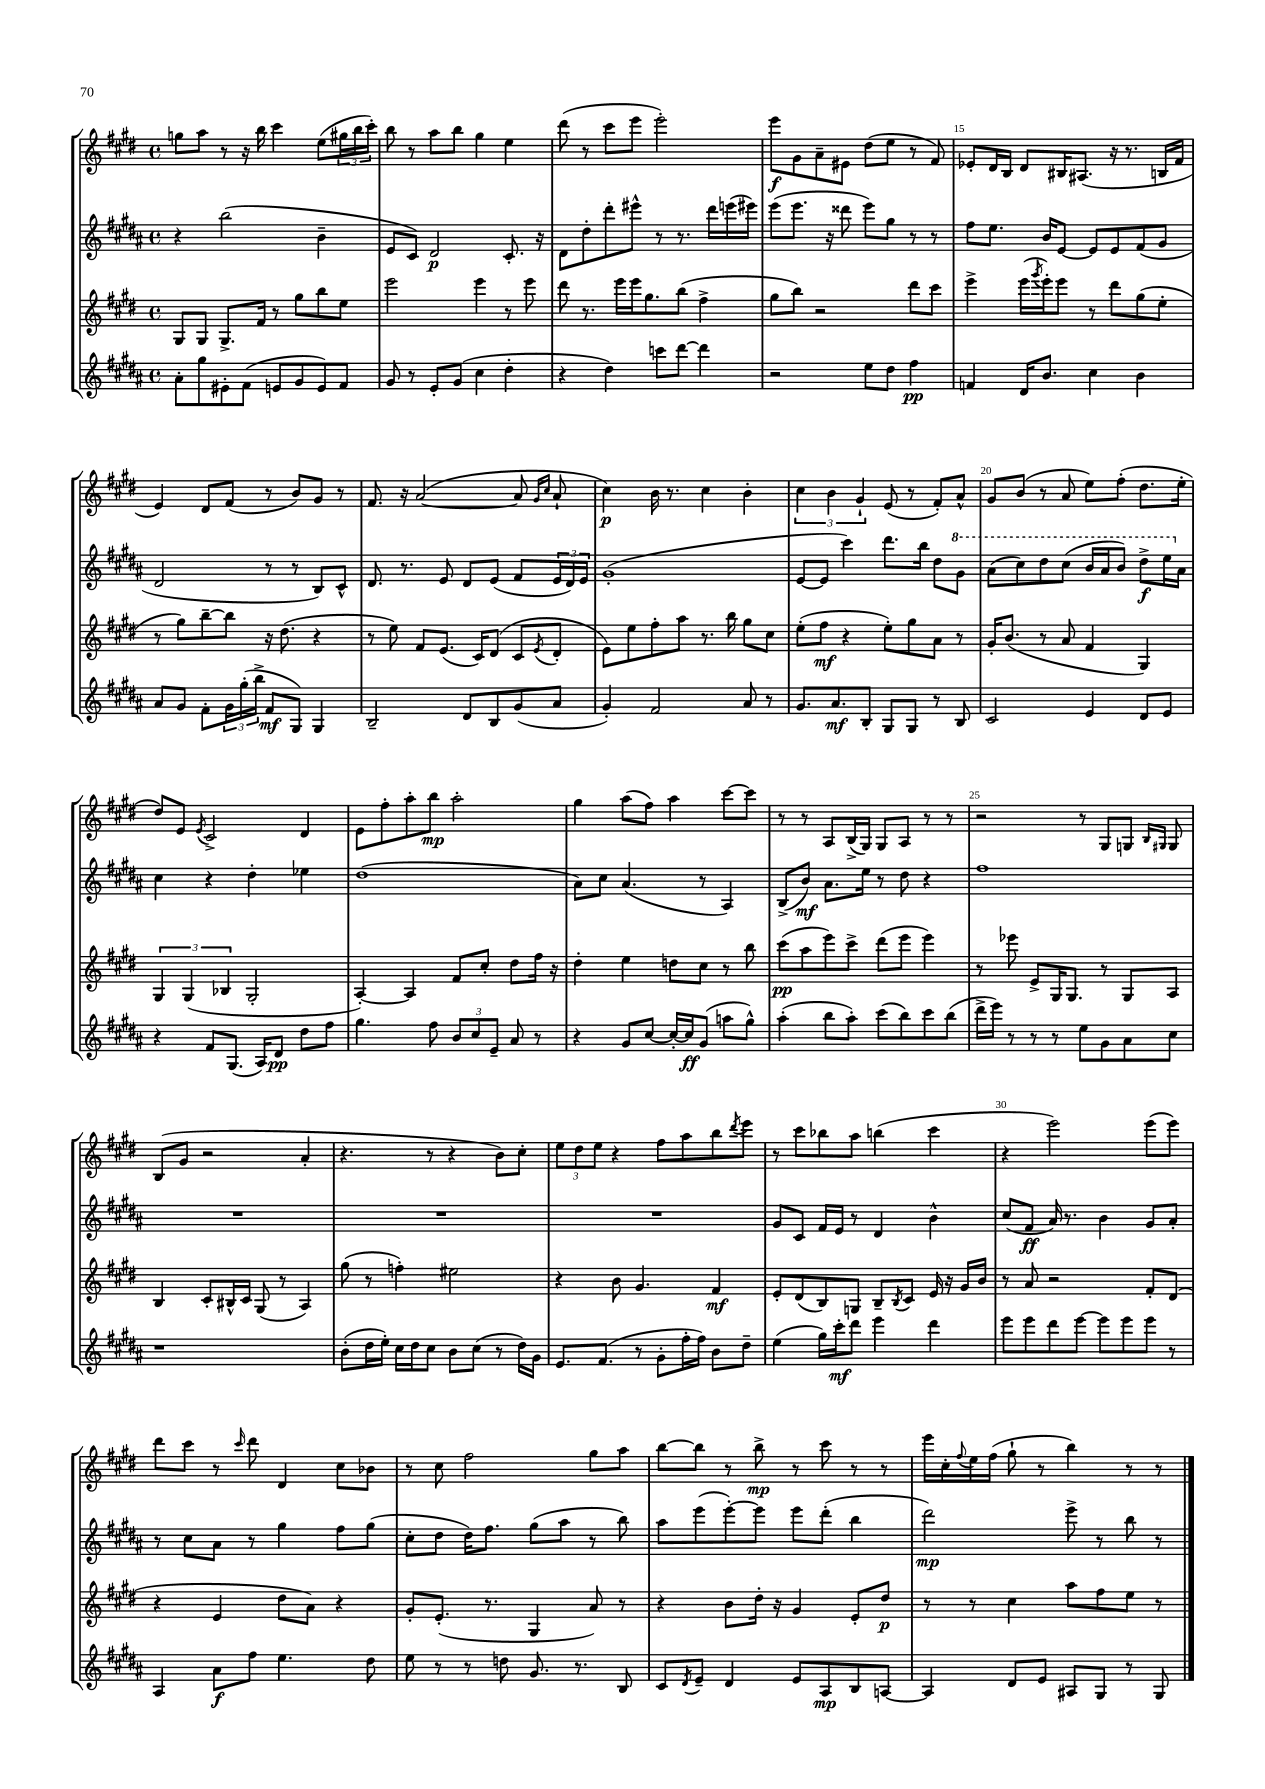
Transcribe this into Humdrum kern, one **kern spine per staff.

**kern	**kern	**kern	**kern
*staff4	*staff3	*staff2	*staff1
*clefG2	*clefG2	*clefG2	*clefG2
*k[f#c#g#d#a#]	*k[f#c#g#d#]	*k[f#c#g#d#a#]	*k[f#c#g#d#]
*M4/4	*M4/4	*M4/4	*M4/4
*met(c)	*met(c)	*met(c)	*met(c)
8a#'	8G#	4r	8gg
8gg#	8G#	.	8aa
8e#'	8.G#^	(2bb	8r
(8f#	.	.	16r
.	16f#	.	16bb
8e	8r	.	4ccc#
8g#	8gg#	.	.
8e)	8bb	4b~	(8ee
8f#	8ee	.	24gg#
.	.	.	24bb
.	.	.	24ccc#')
=	=	=	=
8g#	2eee	8e	8bb
8r	.	8c#)	8r
8e'	.	2d#	8aa
(8g#	.	.	8bb
4cc#	4eee	.	4gg#
4dd#'	8r	8.c#'	4ee
.	8eee	.	.
.	.	16r	.
=	=	=	=
4r	8ddd#	8d#	(8ddd#
.	8.r	8dd#'	8r
4dd#)	.	8ddd#'	8ccc#
.	16eee	.	.
.	16eee	8eee#^^	8eee
.	8.gg#	.	.
8ccc	.	8r	2eee')
[8ddd#	(8bb	8.r	.
4ddd#]	4ff#^	.	.
.	.	16ddd#	.
.	.	(16eee	.
.	.	16eee#)	.
=	=	=	=
2r	8gg#	(8eee	8eee
.	8bb)	8.eee	8g#
.	2r	.	8a~
.	.	16r	.
.	.	8ddd##	8e#
8ee	.	8eee)	(8dd#
8dd#	.	8gg#	8ee
4ff#	8ddd#	8r	8r
.	8ccc#	8r	8f#)
=	=	=	=
4f	4eee^	8ff#	8e-'
.	.	8.ee	16d#
.	.	.	16B
16d#	(16eee	.	8d#
.	8qggg#	.	.
8.b	16eee')	16b	.
.	8eee	[8e	16B#
.	.	.	(8.A#
4cc#	8r	8e]	.
.	8ddd#	8e	16r
.	.	.	8.r
4b	(8gg#	(8f#	.
.	8ee'	8g#	16B
.	.	.	16f#
=	=	=	=
8a#	8r	2d#	4e)
8g#	8gg#)	.	.
8f#'	[8bb~	.	8d#
24g#	8bb]	.	(8f#
(24gg#'	.	.	.
24bb^	.	.	.
8f#	16r	8r	8r
.	(8.dd#	.	.
8G#)	.	8r	8b)
4G#	4r	8B)	8g#
.	.	8c#^^	8r
=	=	=	=
2B~	8r	8.d#	8.f#
.	8ee)	.	.
.	.	8.r	16r
.	8f#	.	([2a
.	(8.e	8e	.
8d#	.	8d#	.
.	16c#)	.	.
8B	(8d#	(8e	.
(8g#	8c#	8f#	8a]
.	.	.	16qqg#
.	8qe	.	16qqcc#
8a#	8d#'	24e	8a`
.	.	24d#)	.
.	.	24e	.
=	=	=	=
4g#')	8e)	(1g#'	4cc#)
.	8ee	.	.
2f#	8ff#'	.	16b
.	.	.	8.r
.	8aa	.	.
.	8.r	.	4cc#
.	16bb	.	.
8a#	8gg#	.	4b'
8r	8cc#	.	.
=	=	=	=
8.g#	(8ee'	[8e	6cc#
.	8ff#	8e]	.
.	.	.	6b
8.a#	.	.	.
.	4r	4ccc#)	.
.	.	.	6g#`
8B'	.	.	.
8G#	8ee')	8.ddd#	(8e
8G#	8gg#	.	8r
.	.	16bb	.
8r	8a	8dd#	8f#')
8B	8r	8gg#	8a^^
=	=	=	=
2c#	16g#'	(8aa#	8g#
.	(8.b	.	.
.	.	8ccc#)	(8b
.	8r	8ddd#	8r
.	8a	(8ccc#	8a
4e	4f#	16bb	8ee)
.	.	16aa#	.
.	.	8bb)	(8ff#'
8d#	4G#)	8ddd#^	8.dd#
8e	.	16eee	.
.	.	16a#	16ee'
=	=	=	=
4r	6G#	4cc#	8dd#)
.	.	.	8e
.	(6G#	.	.
.	.	.	8qe
8f#	.	4r	2c#^
.	6B-	.	.
(8.G#	.	.	.
.	2G#'	4dd#'	.
16A#)	.	.	.
8d#	.	.	.
8dd#	.	4ee-	4d#
8ff#	.	.	.
=	=	=	=
4.gg#	[4A')	(1dd#	8e
.	.	.	8ff#'
.	4A]	.	8aa'
8ff#	.	.	8bb
12b	8f#	.	2aa'
12cc#	.	.	.
.	8cc#'	.	.
12e~	.	.	.
8a#	8dd#	.	.
8r	16ff#	.	.
.	16r	.	.
=	=	=	=
4r	4dd#'	8a#)	4gg#
.	.	8cc#	.
8g#	4ee	(4.a#	(8aa
[8cc#	.	.	8ff#)
16cc#'_	8dd	.	4aa
16cc#]	.	.	.
(8g#	8cc#	8r	.
8aa	8r	4A#)	[8ccc#
8gg#^^)	8bb	.	8ccc#]
=	=	=	=
(4aa#'	(8ccc#	(8B^	8r
.	8aa	8b)	8r
8bb	8eee)	8.a#	8A
8aa#')	8ccc#^	.	(16B^
.	.	16ee	16G#)
(8ccc#	(8ddd#	8r	8G#
8bb)	8eee	8dd#	8A
8ccc#	4eee)	4r	8r
(8bb	.	.	8r
=	=	=	=
16ddd#^	8r	1ff#	2r
16eee)	.	.	.
8r	8eee-	.	.
8r	8e^	.	.
8r	16G#	.	.
.	8.G#	.	.
8ee	.	.	8r
8g#	8r	.	8G#
8a#	8G#	.	8G
.	.	.	16qqB
.	.	.	16qqG#
8cc#	8A	.	8G#
=	=	=	=
1r	4B	1r	(8B
.	.	.	8g#
.	8c#'	.	2r
.	16B#^^	.	.
.	16c#	.	.
.	(8G#	.	.
.	8r	.	.
.	4A)	.	4a'
=	=	=	=
(8b'	(8gg#	1r	4.r
16dd#	8r	.	.
16ee')	.	.	.
16cc#	4ff')	.	.
16dd#	.	.	.
8cc#	.	.	8r
8b	2ee#	.	4r
(8cc#	.	.	.
8r	.	.	8b)
16dd#)	.	.	8cc#'
16g#	.	.	.
=	=	=	=
8.e	4r	1r	12ee
.	.	.	12dd#
.	.	.	12ee
(8.f#	.	.	.
.	8b	.	4r
8r	4.g#	.	.
8g#'	.	.	8ff#
16ff#'	.	.	8aa
16ff#)	.	.	.
8b	4f#	.	8bb
.	.	.	8qddd#
8dd#~	.	.	8eee
=	=	=	=
(4ee	8e'	8g#	8r
.	(8d#	8c#	8ccc#
16gg#)	8B)	16f#	8bb-
16ccc#'	.	16e	.
8ddd#	8G	8r	8aa
4eee	8B~	4d#	(4bb
.	8qB	.	.
.	8c#	.	.
4ddd#	16e	4b^^	4ccc#
.	16r	.	.
.	16g#	.	.
.	16b	.	.
=	=	=	=
8eee	8r	(8cc#	4r
8eee	8a	8f#	.
8ddd#	2r	16a#)	2eee)
.	.	8.r	.
[8eee	.	.	.
8eee]	.	4b	.
8eee	.	.	.
8eee	8f#'	8g#	(8eee
8r	(8d#	8a#'	8eee)
=	=	=	=
4A#	4r	8r	8ddd#
.	.	8cc#	8ccc#
8a#	4e	8a#	8r
.	.	.	16qqccc#
8ff#	.	8r	8ddd#
4.ee	8dd#	4gg#	4d#
.	8a)	.	.
.	4r	8ff#	8cc#
8dd#	.	(8gg#	8b-
=	=	=	=
8ee	8g#'	8cc#'	8r
8r	(8.e'	8dd#	8cc#
8r	.	16dd#)	2ff#
.	8.r	8.ff#	.
8dd	.	.	.
8.g#	4G#	(8gg#	.
.	.	8aa#	.
8.r	.	.	.
.	8a)	8r	8gg#
8B	8r	8bb)	8aa
=	=	=	=
8c#	4r	8aa#	[8bb
8qd#	.	.	.
8e~	.	(8eee	8bb]
4d#	8b	[8eee')	8r
.	16dd#'	8eee]	8bb^
.	16r	.	.
8e	4g#	8eee	8r
8A#	.	(8ddd#'	8ccc#
8B	8e'	4bb	8r
[8A	8dd#	.	8r
=	=	=	=
4A]	8r	2ddd#)	16eee
.	.	.	16cc#'
.	.	.	8qqff#
.	8r	.	16ee
.	.	.	(16ff#
8d#	4cc#	.	8gg#`
8e	.	.	8r
8A#	8aa	8eee^	4bb)
8G#	8ff#	8r	.
8r	8ee	8bb	8r
8G#	8r	8r	8r
==	==	==	==
*-	*-	*-	*-
